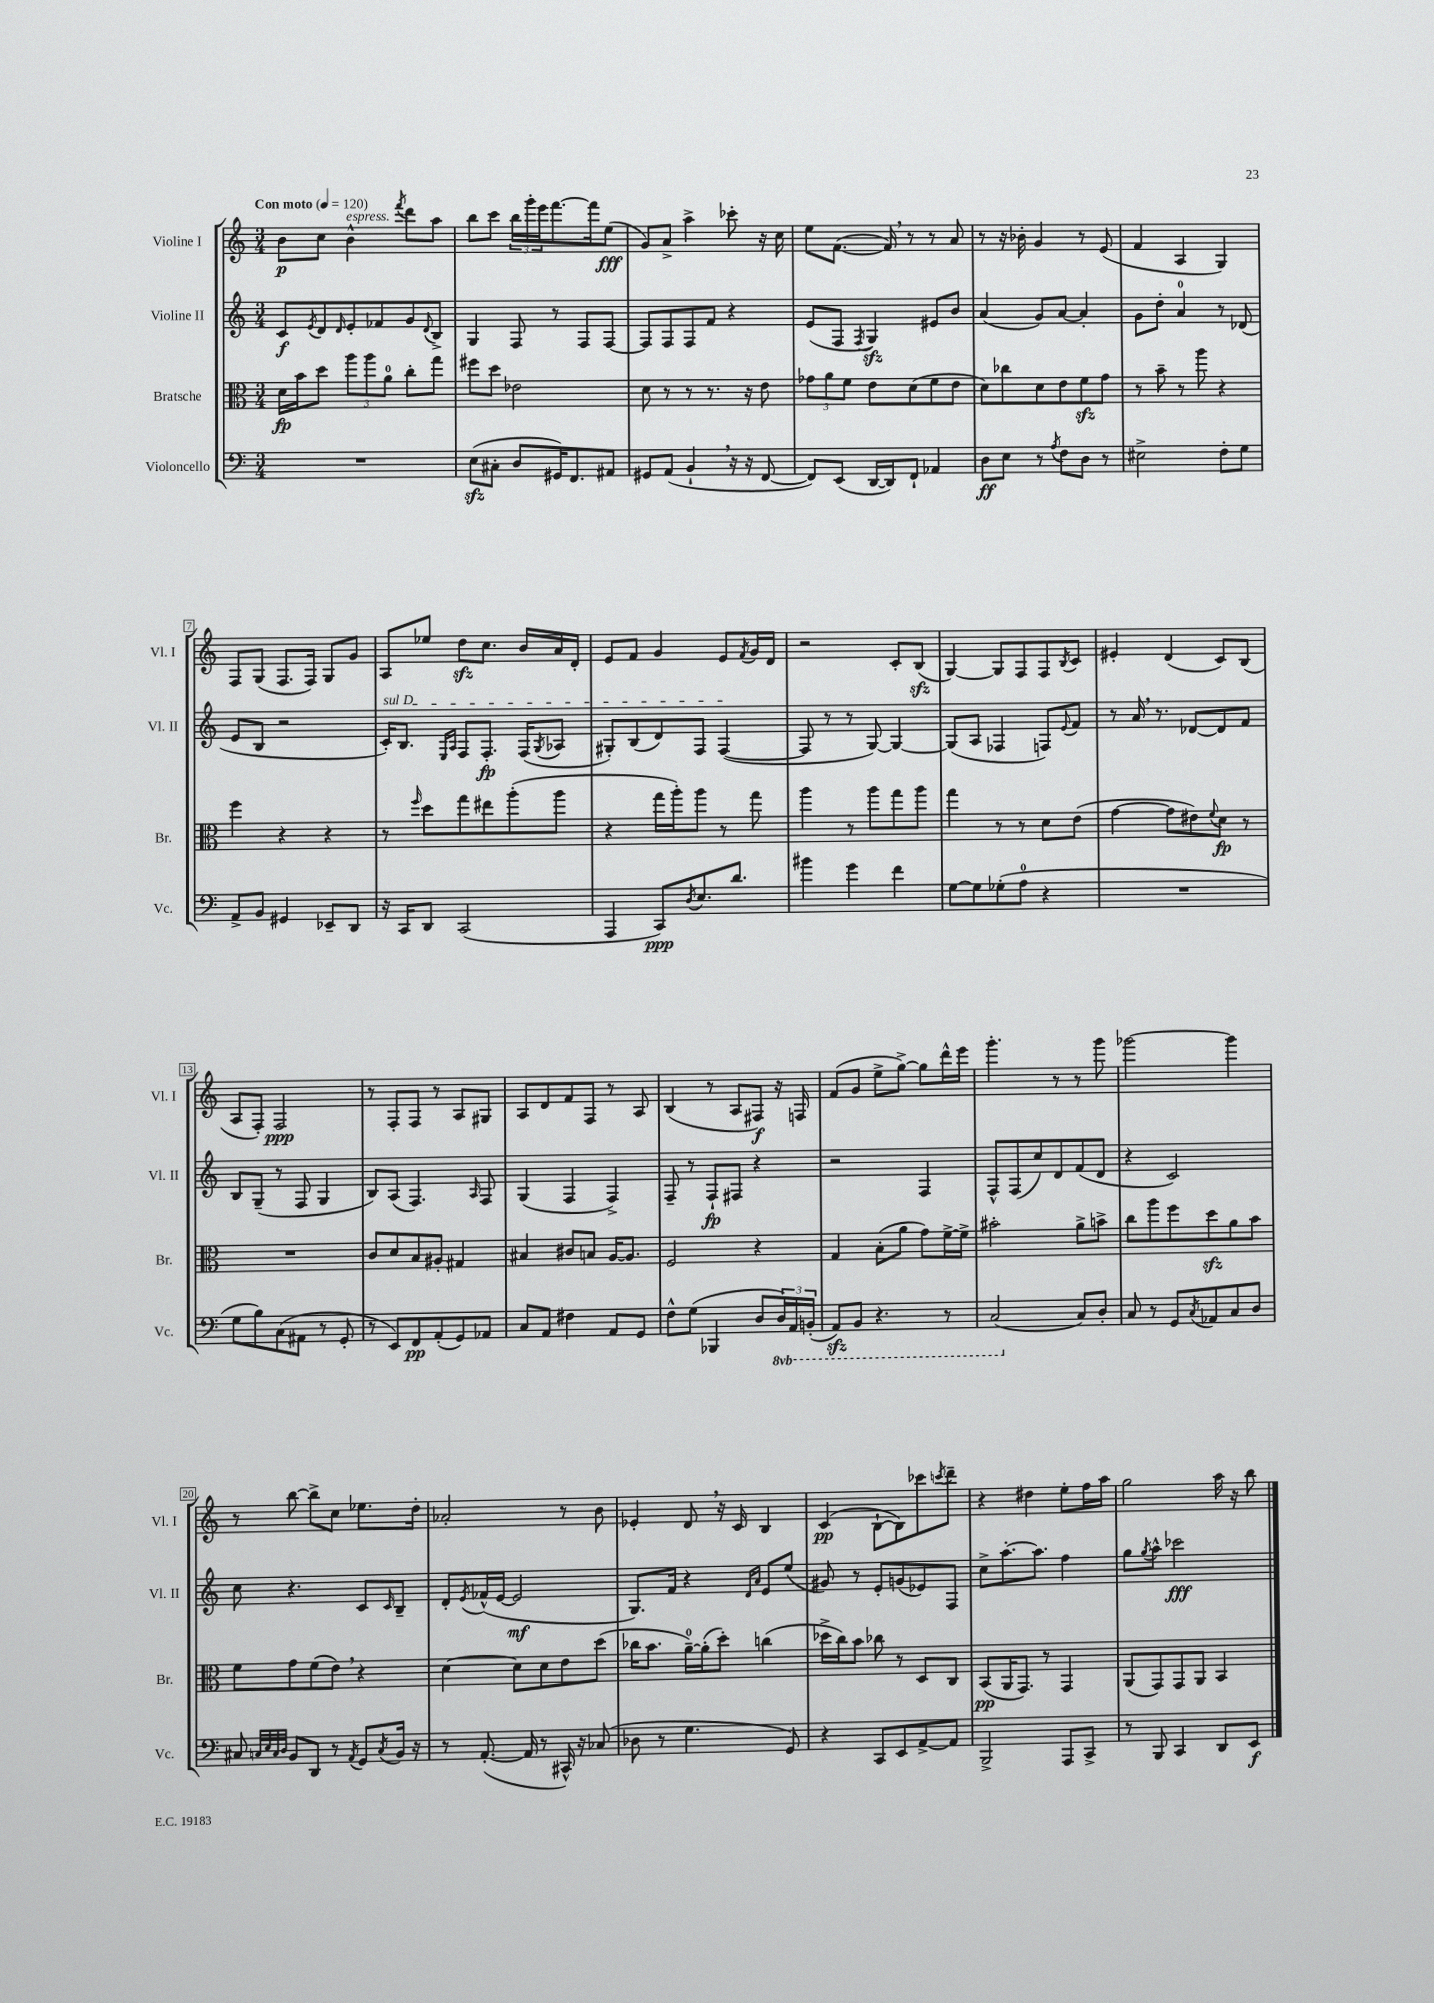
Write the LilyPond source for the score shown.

<<
\new StaffGroup <<
\new Staff = "s0" \with { instrumentName = "Violine I" shortInstrumentName = "Vl. I" } {
    \clef treble \key c \major \numericTimeSignature \time 3/4 \tempo "Con moto" 4 = 120
    b'8\p c''8 b'4-^^\markup { \italic "espress." } \acciaccatura { f'''8 } d'''8 a''8 |
    b''8 c'''8 \tuplet 3/2 { b''16 g'''16-. e'''16 } f'''8.~ f'''16 e''8\fff( |
    g'8) a'8-> a''4-> ces'''8-. r16 c''16 |
    e''8 f'8.~( f'16) \breathe r8 r8 a'8 |
    r8 r16 bes'16-. g'4 r8 e'8( |
    f'4 a4 g4) |
    f8 g8( f8. f16) g8 g'8 |
    a8 ees''8 d''8\sfz c''8. b'16 a'16 d'16-. |
    e'8 f'8 g'4 e'8 \acciaccatura { f'8 } g'16 d'16 |
    r2 c'8-. b8\sfz( |
    g4~) g8 f8 f8 \acciaccatura { b8 } c'8 |
    eis'4-. d'4( c'8) b8( |
    a8 f8-.) f2\ppp |
    r8 f8-. f8 r8 a8 gis8 |
    a8 d'8 f'8 f8 r8 a8 |
    b4( r8 a8 fis8\f) r16 f16 |
    f'8( g'8 e''8-> g''8~->) g''8 d'''16-^ e'''16 |
    g'''4.-. r8 r8 g'''8 |
    ges'''2~ ges'''4 |
    r8 b''8~ b''8-> c''8 ees''8. d''16-. |
    aes'2-. r8 b'8 |
    ees'4-. d'8 \breathe r16 c'16 b4 |
    c'4\pp( b8~-! b8) ces'''8 \acciaccatura { c'''8 } d'''8-- |
    r4 dis''4 e''8-. f''16 a''16 |
    g''2 a''16 r16 b''8 \bar "|." |
}
\new Staff = "s1" \with { instrumentName = "Violine II" shortInstrumentName = "Vl. II" } {
    \clef treble \key c \major \numericTimeSignature \time 3/4
    c'8\f \acciaccatura { e'8 } d'8 \grace { d'16 } e'8-. fes'8 g'8 \appoggiatura { d'8 } b8-> |
    g4 f8 r8 f8 f8~ |
    f8 f8 f8 f'8 r4 |
    e'8( f8 \acciaccatura { f8 } g4\sfz) eis'8 b'8 |
    a'4( g'8) a'8~ a'4-. |
    g'8 d''8-. a'4-0 r8 des'8( |
    e'8 b8 r2 |
    \once \override TextSpanner.bound-details.left.text = \markup { \italic "sul D" } c'16-.\startTextSpan) b8. \grace { e16 a16 } f8 f8.-.\fp f16( \acciaccatura { g8 } aes8 |
    gis8-.) b8( d'8) f8 f4~\stopTextSpan( |
    f8 r8 r8 g8~) g4~ |
    g8( a8 fes4 f8) \appoggiatura { e'8 } f'8 |
    r8 a'16 \breathe r8. des'8~ des'8 f'8 |
    b8 g8--( r8 f8 g4 |
    b8) a8( f4.) \grace { a16 } f8 |
    g4( f4 f4->) |
    f8-- r8 f8-!\fp fis8 r4 |
    r2 f4 |
    f8-^ f8( c''8) d'8 f'8( d'8 |
    r4 c'2) |
    c''8 r4. c'8 \grace { c'16 } b8-- |
    d'8-. \acciaccatura { e'8 } fes'16-^( e'16~ e'2\mf |
    g8.) f'16 r4 \grace { d'16 a'16 } e'8 e''8( |
    gis'8) r8 e'8-. g'8( ees'8) f8 |
    c''8-> a''8.~-. a''8. f''4 |
    g''8 \acciaccatura { g''8 } a''8-^ ces'''2\fff \bar "|." |
}
\new Staff = "s2" \with { instrumentName = "Bratsche" shortInstrumentName = "Br." } {
    \clef alto \key c \major \numericTimeSignature \time 3/4
    d'16\fp b'16 d''8 \tuplet 3/2 { a''8 a''8 a'8-0 } c''8-. g''8 |
    fis''8 d''8 ees'2 |
    d'8 r8 r8 r8. r16 e'8 |
    \tuplet 3/2 { ges'8 a'8 f'8 } e'8 d'8( f'8 e'8 |
    d'8) ces''8 d'8 e'8 f'8\sfz g'8 |
    r8 b'8-- r8 a''8 r4 |
    f''4 r4 r4 |
    r8 \grace { f''16 } d''8 g''8 eis''8 a''8-.( a''8 |
    r4 g''16 a''16-.) a''8 r8 g''8 |
    a''4 r8 a''8 g''8 a''8 |
    g''4 r8 r8 d'8 e'8( |
    g'4~ g'8 eis'8) \appoggiatura { f'8 } d'8\fp r8 |
    R2. |
    c'8 d'8 b8 ais8-. gis4 |
    bis4 cis'8 b8 a16~ a8. |
    f2 r4 |
    g4 b8-.( a'8 g'8) f'16~-> f'16-> |
    bis'2-. a'8-> b'8-> |
    c''8 a''8 f''8 d''8\sfz a'8 b'8 |
    f'8 g'8 f'8( e'8) \breathe r4 |
    d'4~ d'8 d'8 e'8 d''8( |
    ces''16 b'8. a'16-0~--) a'16-.( d''8-.) c''4( |
    des''16-> c''16) b'8 ces''8 r8 d8 c8 |
    b,8\pp( a,16 g,8.) r8 g,4 |
    a,8( g,8) g,8 a,8 b,4 \bar "|." |
}
\new Staff = "s3" \with { instrumentName = "Violoncello" shortInstrumentName = "Vc." } {
    \clef bass \key c \major \numericTimeSignature \time 3/4 \set Staff.ottavationMarkups = #ottavation-simple-ordinals
    R2. |
    e8\sfz( cis8-. d8 gis,16) f,8. ais,8 |
    gis,8 a,8( b,4-! \breathe r16 r16 f,8~ |
    f,8) e,8( d,16~ d,16) f,8-! aes,4 |
    d8\ff e8 r8 \acciaccatura { a8 } f8 d8 r8 |
    eis2-> f8-. g8 |
    a,8-> b,8 gis,4 ees,8-- d,8 |
    r16 c,16 d,8 c,2( |
    a,,4 c,8\ppp) \acciaccatura { d8 } e8. d'8. |
    bis'4 g'4 f'4 |
    g8~ g8 ges8-.( a8-0 r4 |
    R2. |
    g8 b8) c8( ais,8 r8 g,8-. |
    r8 e,8) f,8\pp a,8-.( g,8) aes,8 |
    c8 a,8 fis4 a,8 g,8 |
    f8-^ g8( bes,,4 d8 \tuplet 3/2 { \ottava #-1 d,16) a,,16 b,,16-.( } |
    a,,8\sfz) b,,8 r4. r8 |
    c,2( \ottava #0 c8) d8-. |
    c8 r8 g,8 \acciaccatura { c8 } aes,8 c8 d8 |
    cis8 \grace { c32 e32 c32 d32 } b,8 d,8 r8 \acciaccatura { a,8 } g,8 \acciaccatura { c8 } b,16 r16 |
    r8 a,8.~-.( a,16 r8 cis,16-^) r16 ces8( |
    des8 r8 g4. g,8) |
    r4 c,8 e,8 a,8~-> a,8 |
    b,,2-> a,,8 c,8-> |
    r8 b,,8 c,4 d,8 e,8\f \bar "|." |
}
>>
>>
\layout { \context { \Score \override BarNumber.stencil = #(make-stencil-boxer 0.1 0.3 ly:text-interface::print) } }
